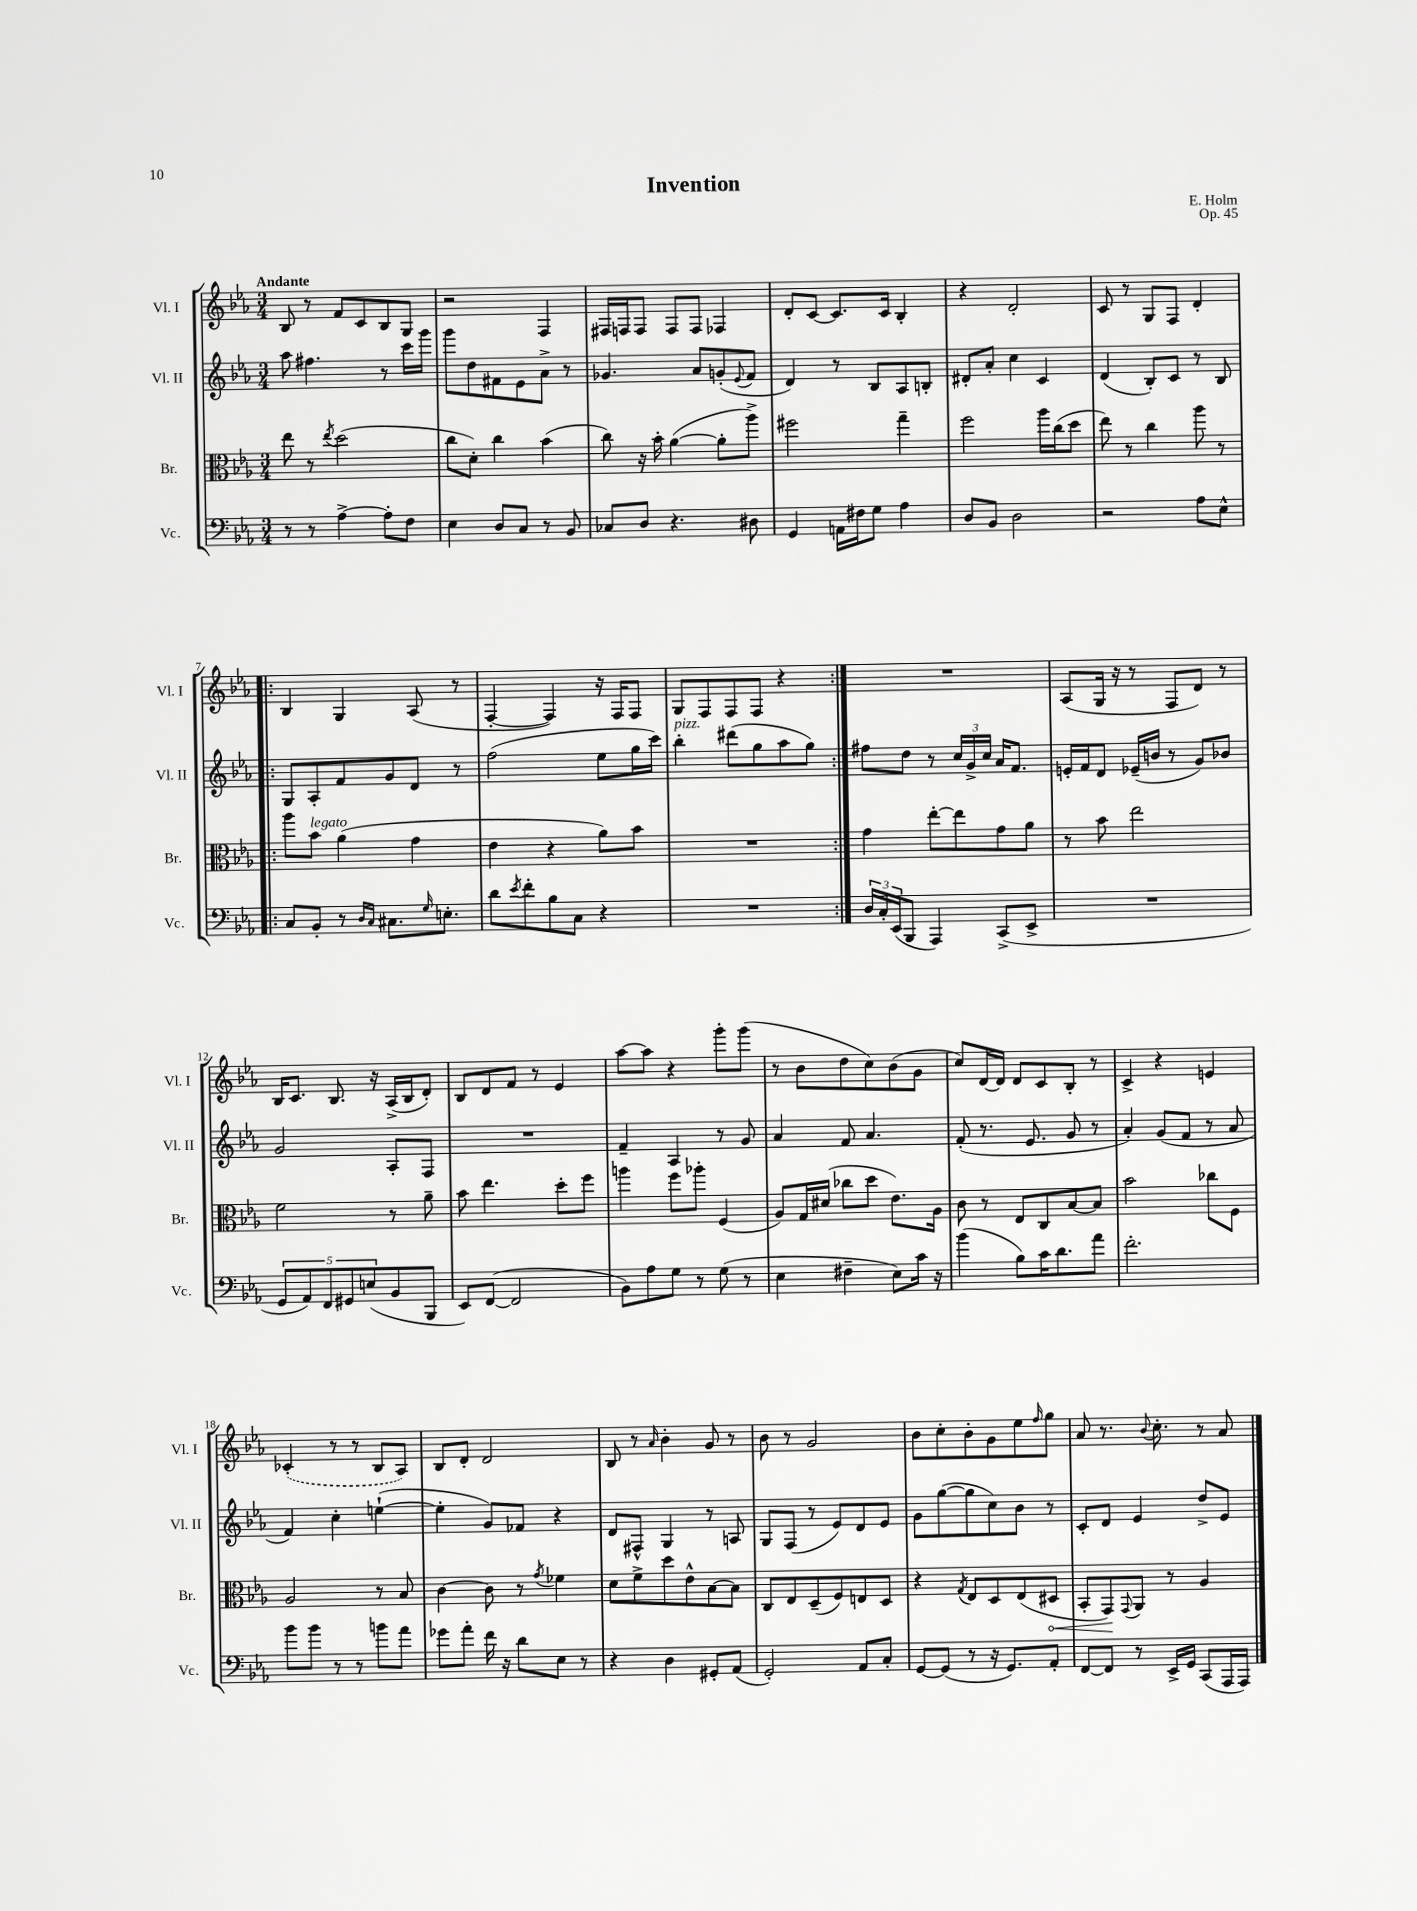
\header { title = "Invention" composer = "E. Holm" opus = "Op. 45" }
<<
\new StaffGroup <<
\new Staff = "s0" \with { instrumentName = "Vl. I" shortInstrumentName = "Vl. I" } {
    \clef treble \key ees \major \numericTimeSignature \time 3/4 \tempo "Andante"
    bes8 r8 f'8 c'8 bes8 g8 |
    r2 f4 |
    fis16 f16 f8 f8 f8 fes4 |
    d'8-. c'8~ c'8. c'16 bes4-. |
    r4 d'2-. |
    c'8 r8 g8 f8 d'4-. |
    \repeat volta 2 { bes4 g4 aes8( r8 |
    f4~-. f4) r16 f16 f8 |
    g8 f8 f8 f8 r4 | }
    R2. |
    aes8( g16 r16 r8 f8 d'8) r8 |
    bes16 c'8. bes8. r16 aes16->( bes16 d'8-.) |
    bes8 d'8 f'8 r8 ees'4 |
    aes''8~ aes''8 r4 g'''8-. g'''8( |
    r8 bes'8 d''8 c''8) bes'8( g'8 |
    c''8) d'16~ d'16 d'8 c'8 bes8-. r8 |
    c'4-> r4 e'4 |
    \once \slurDashed ces'4-.( r8 r8 bes8 aes8) |
    bes8 d'8-. d'2 |
    bes8 r8 \grace { aes'16 } bes'4-. g'8 r8 |
    bes'8 r8 g'2 |
    bes'8 c''8-. bes'8-. g'8 ees''8 \grace { f''16 } g''8 |
    aes'8 r8. \appoggiatura { bes'8 } c''8.-. r8 aes'8 \bar "|." |
}
\new Staff = "s1" \with { instrumentName = "Vl. II" shortInstrumentName = "Vl. II" } {
    \clef treble \key ees \major \numericTimeSignature \time 3/4
    aes''8 fis''4. r8 c'''16 g'''16 |
    g'''8 d''8 fis'8 ees'8 aes'8-> r8 |
    ges'4. aes'8 g'8-.( \appoggiatura { ees'8 } f'8 |
    d'4) r8 bes8 aes8 b8-. |
    dis'8-. aes'8-. c''4 c'4 |
    d'4( bes8-.) c'8 r8 bes8 |
    \repeat volta 2 { g8 aes8-. f'8 g'8 d'8 r8 |
    f''2( ees''8 g''16 c'''16) |
    bes''4-.^\markup { \italic "pizz." } dis'''8( g''8 aes''8 g''8) | }
    fis''8 d''8 r8 \tuplet 3/2 { c''16 g'16-> c''16 } aes'16 f'8. |
    e'16-. f'16 d'8 ees'16--( b'16 r8 g'8) bes'8 |
    g'2 aes8-. f8 |
    R2. |
    f'4-- aes4 r8 g'8 |
    aes'4 f'8 aes'4. |
    f'8-.( r8. ees'8. g'8 r8 |
    aes'4-.) g'8( f'8 r8 aes'8 |
    f'4) c''4-. e''4~-!( |
    e''4-. g'8) fes'8 r4 |
    d'8 fis8-^ g4 r8 a8 |
    g8 f8( r8 ees'8) d'8 ees'8 |
    g'8 g''8~( g''8 c''8) bes'8 r8 |
    c'8-. d'8 ees'4 d''8-> ees'8 \bar "|." |
}
\new Staff = "s2" \with { instrumentName = "Br." shortInstrumentName = "Br." } {
    \clef alto \key ees \major \numericTimeSignature \time 3/4
    ees''8 r8 \acciaccatura { ees''8 } d''2( |
    c''8 d'8-.) c''4 bes'4( |
    c''8) r16 bes'16-. aes'4~( aes'8-. aes''8->) |
    fis''2 g''4-- |
    f''2 aes''16 c''16( d''8 |
    ees''8) r8 c''4 aes''8 r8 |
    \repeat volta 2 { aes''8 bes'8^\markup { \italic "legato" } aes'4( g'4 |
    ees'4 r4 aes'8) bes'8 |
    R2. | }
    g'4 ees''8~-. ees''8 g'8 aes'8 |
    r8 bes'8 ees''2 |
    f'2 r8 aes'8-- |
    bes'8 ees''4. d''8-. f''8 |
    a''4 f''8 aes''8-. f4( |
    aes8) g16 dis'16( ces''8 d''8 ees'8.) aes16 |
    c'8 r8 ees8 c8 bes8~ bes8 |
    bes'2 ces''8 f8 |
    aes2 r8 bes8 |
    c'4~ c'8 r8 \acciaccatura { g'8 } fes'4 |
    d'8 f'8-> d''8 ees'8-^ bes8~ bes8 |
    c8 ees8 d8--( f8) e8 d8 |
    r4 \acciaccatura { g8 } ees8 d8 ees8( \once \override Hairpin.circled-tip = ##t dis8\< |
    bes,8-. g,8\!) \appoggiatura { g,8 } aes,8 r8 aes4 \bar "|." |
}
\new Staff = "s3" \with { instrumentName = "Vc." shortInstrumentName = "Vc." } {
    \clef bass \key ees \major \numericTimeSignature \time 3/4
    r8 r8 aes4~-> aes8-. f8 |
    ees4 d8 c8 r8 bes,8 |
    ces8 d8 r4. dis8 |
    g,4 a,16 fis16 g8 aes4 |
    d8 bes,8 d2 |
    r2 aes8 ees8-^ |
    \repeat volta 2 { c8 bes,8-. r8 \grace { d16 c16 } cis8. \grace { g16 } e8.-. |
    d'8 \acciaccatura { ees'8 } f'8-. bes8 c8 r4 |
    R2. | }
    \tuplet 3/2 { d16 c16-. ees,16( } bes,,8 aes,,4) c,8->( ees,8-> |
    R2. |
    \tuplet 5/4 { g,8 aes,8) f,8 gis,8 e8( } bes,8 bes,,8 |
    ees,8) f,8~( f,2 |
    bes,8) aes8 g8 r8 g8( r8 |
    ees4 fis4-- ees8) c'16 r16 |
    bes'4( bes8) c'16 d'8. aes'8 |
    f'2.-. |
    bes'8 bes'8 r8 r8 b'8 aes'8 |
    ges'8 aes'8-. f'16 r16 d'8 ees8 r8 |
    r4 d4 gis,8-. aes,8( |
    g,2-.) aes,8 c8-. |
    g,8~ g,8( r8 r16 g,8.) aes,8-. |
    f,8~ f,8 r8 ees,16-> g,16 c,8( aes,,16 aes,,16) \bar "|." |
}
>>
>>
